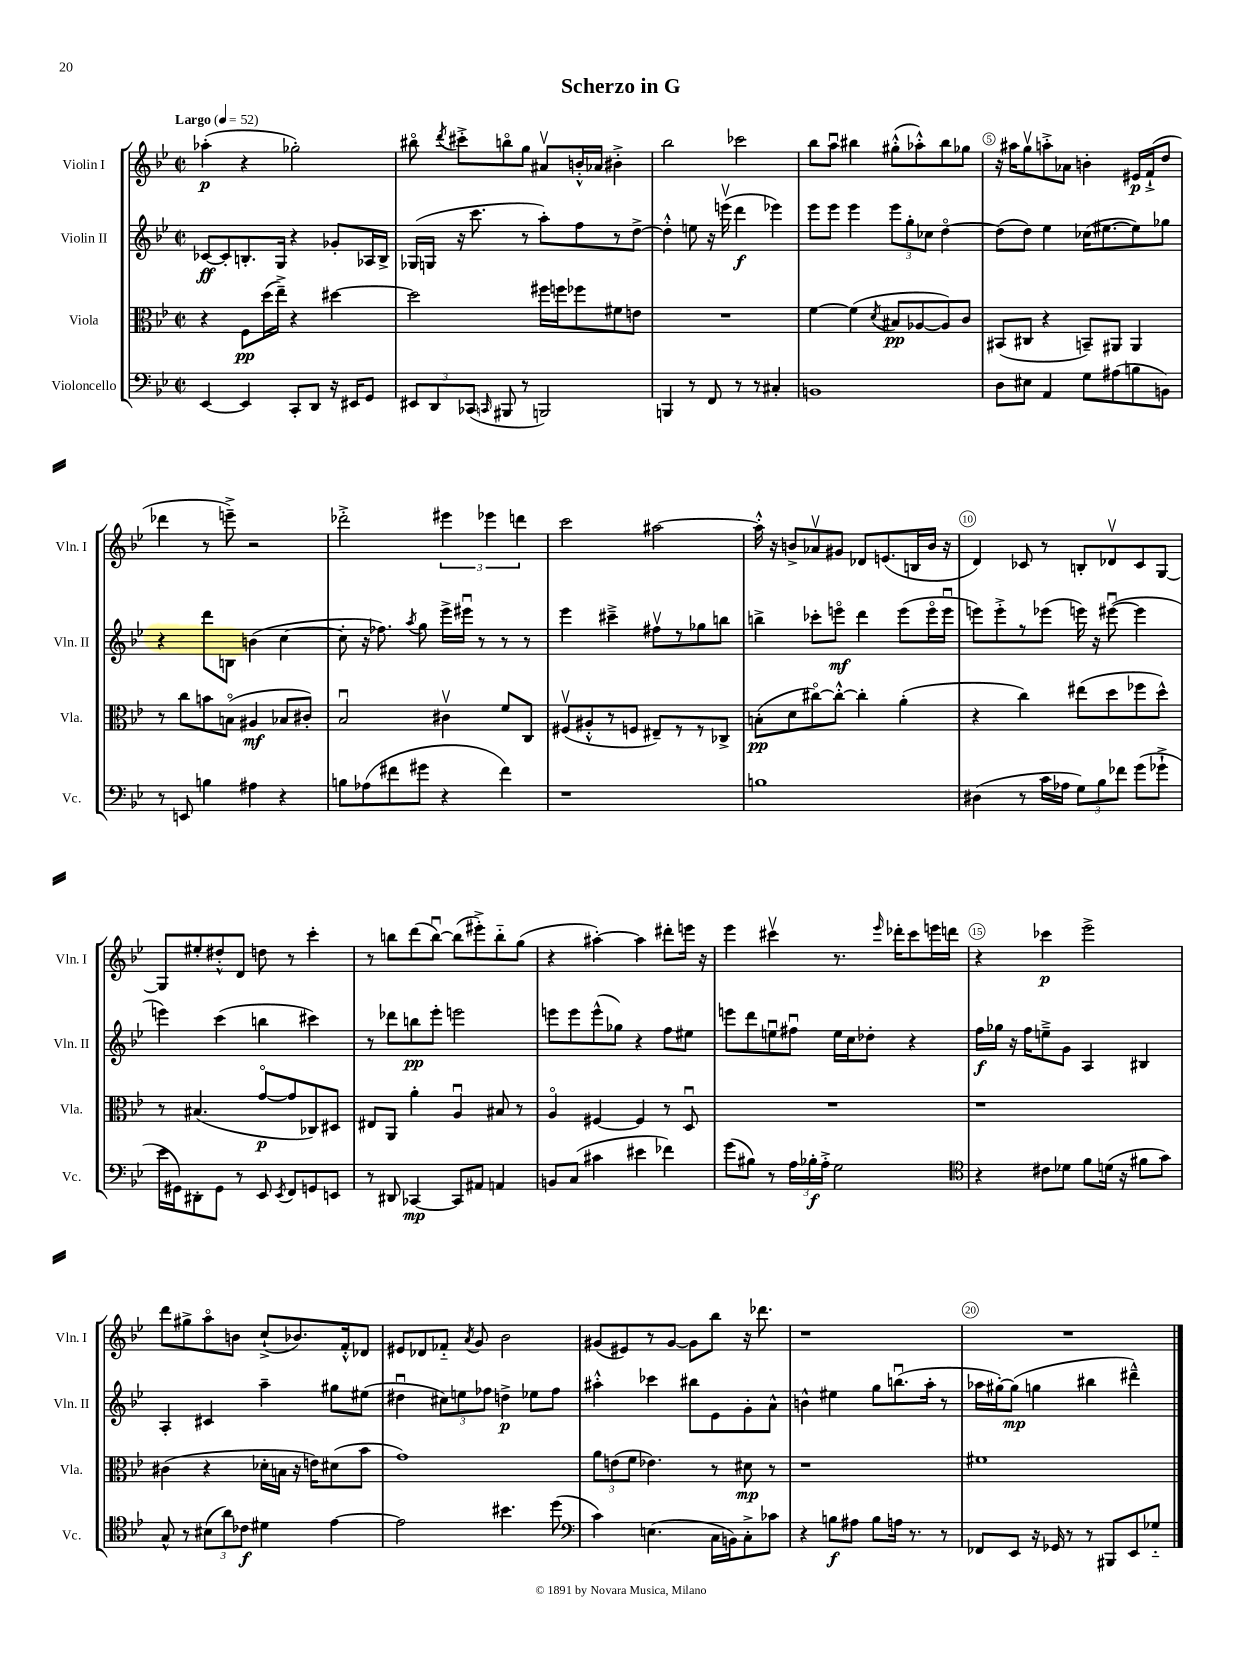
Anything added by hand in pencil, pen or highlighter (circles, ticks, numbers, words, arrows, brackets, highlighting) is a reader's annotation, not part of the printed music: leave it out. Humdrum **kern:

**kern	**kern	**kern	**kern
*staff4	*staff3	*staff2	*staff1
*clefF4	*clefC3	*clefG2	*clefG2
*k[b-e-]	*k[b-e-]	*k[b-e-]	*k[b-e-]
*M2/2	*M2/2	*M2/2	*M2/2
*met(c|)	*met(c|)	*met(c|)	*met(c|)
*MM52	*MM52	*MM52	*MM52
[4EE-	4r	[8c-	(4aa-'
.	.	8c-']	.
4EE-]	8F	8.B'	4r
.	(16dd	.	.
.	16ee-~^)	16G	.
8CC'	4r	4r	2gg-')
8DD	.	.	.
16r	[4dd#	8g-'	.
16EE#	.	.	.
8GG	.	16A-	.
.	.	16B^	.
=	=	=	=
12EE#	2dd#]	(16G-	8bb#o
.	.	16G	.
12DD	.	.	.
.	.	.	8qddd
.	.	16r	8ccc#'^
(12CC-	.	.	.
.	.	8.ccc	.
16qqCC	.	.	.
8BBB#	.	.	8bbo
8r	.	8r	8gg
2BBB)	16ff#	8aa')	8a#v
.	16ff	.	.
.	8ff-	8ff	16b'^^
.	.	.	16a-
.	8f#	8r	4b#'^
.	8e	[8dd^	.
=	=	=	=
4BBB	1r	4dd'^^]	2bb-
8r	.	8ee	.
8FF	.	16r	.
.	.	(16eeev	.
8r	.	4ddd	2ccc-
8r	.	.	.
4C#'	.	4eee-)	.
=	=	=	=
1BB	[4f	8eee-	8bb-
.	.	8eee-	8aau
.	(4f]	4eee-	4bb#
.	8qd	.	.
.	8B#	12eee-	(8gg#'^^
.	.	12gg'	.
.	[8A-	.	8aa-'^^)
.	.	12cc-	.
.	8A-])	[4ddo	8bb#
.	8c	.	8gg-
=	=	=	=
8D	(8BB#	(8dd]	16r
.	.	.	16aa#
8E#	8C#	8dd)	8ggv
4AA	4r	4ee-	8aa'^
.	.	.	8a-
8G	8BB~)	(16cc-	4b'
.	.	[8.ee#	.
(8A#	8AA#	.	.
8B	4AA#	8ee#])	16e#
.	.	.	(16f`^
8BB)	.	8gg-	8dd
=	=	=	=
8r	8r	4r	4ddd-
8EE	8cc	.	.
4B	8b	8ddd	8r
.	(8Bo	8B	8eee~^)
4A#	4A#	(4b	2r
4r	8B-	[4cc	.
.	8c#')	.	.
=	=	=	=
8B	2B-u	8cc']	2ddd-'^
(8A-	.	16r	.
.	.	8.ff-)	.
8f#	.	.	.
.	.	8qaa	.
8g#	.	8gg	.
4r	4c#v	16eee-^	6eee#
.	.	16eee#u	.
.	.	8r	.
.	.	.	6eee-
4f#)	8f	8r	.
.	.	.	6ddd
.	8C	8r	.
=	=	=	=
1r	(8F#v	4eee-	2ccc
.	8A#'^^	.	.
.	8r	4ccc#~^	.
.	8F	.	.
.	8E#~)	8ff#v	[2aa#
.	8r	8r	.
.	8r	8gg-	.
.	8C-^	8bb	.
=	=	=	=
1B	(8B'	4bb^	16aa#'^^]
.	.	.	16r
.	8d	.	8b^
.	[8cc#o)	8ccc-'	8a-v
.	8cc#'^^_	8eeeo	8g#
.	4cc#']	4ddd	8d-
.	.	.	(8.e
.	(4a'	(8eee	.
.	.	.	16B
.	.	16eeeo	16b
.	.	16eeeu	16r
=	=	=	=
(4D#	4r	8eee)	4d)
.	.	8eee'^	.
8r	4cc)	8r	8c-
16c	.	(8eee-	8r
16A-	.	.	.
12G)	(8ee#	16eee)	8B'
.	.	16r	.
12B-	.	.	.
.	8dd	([8eee#u	8d-v
12f-	.	.	.
(8g	8ff-	4eee#]	8c-
8g-`^	8dd^^)	.	[8G
=	=	=	=
16e-	8r	4eee)	8G]
16GG#)	.	.	.
8DD#'	(4.B#	.	8ee#'
8GG#	.	(4ccc	8dd#'^^
8r	.	.	8d
8EE-	[8go	4bb	8dd
8qEE-	.	.	.
8FF	8g]	.	8r
8GG	8C-)	4ccc#)	4ccc'
8EE	8D#	.	.
=	=	=	=
8r	8E#	8r	8r
8DD#	8AA	8ddd-	8bb
[4CC-	4a'	8bb	(8ddd
.	.	8eee-'	[8bbu)
8CC-]	4Au	2eee	(8bb]
8AA#	.	.	8eee#'^)
4AA	8B#	.	8bb'~
.	8r	.	(8gg
=	=	=	=
8BB	4Ao	8eee	4r
(8C	.	8eee	.
4c#	[4F#	(8eee^^	[4aa#')
.	.	8gg-)	.
4e#	4F#]	4r	4aa#]
4f-)	8r	8ff	8ddd#'
.	8Du	8ee#	16eee
.	.	.	16r
=	=	=	=
(8g	1r	8eee	4eee-
8B#)	.	8ddd	.
8r	.	8eeu	4ccc#v
24A	.	8ff#u	.
24B-'	.	.	.
24A'^	.	.	.
2G	.	16ee	8.r
.	.	16cc	.
.	.	8dd-'	.
.	.	.	16qqeee-
.	.	.	16ddd-'
.	.	4r	8ccc#
.	.	.	16eee
.	.	.	16ddd
=	=	=	=
*clefC4	*	*	*
4r	1r	16ff	4r
.	.	16gg-	.
.	.	16r	.
.	.	16ff	.
8c#	.	8ee~^	4ccc-
8d-	.	8g	.
8f	.	4A	2eee-^
(16d	.	.	.
16r	.	.	.
8f#	.	4B#	.
8g)	.	.	.
=	=	=	=
8G^^	(4c#	4A'	8ddd
8r	.	.	8gg#^
(12B#	4r	4c#	8aao
12a)	.	.	.
.	.	.	8b
12c-	.	.	.
4d#	16d-'	4aa~	(8cc`^
.	16B	.	.
.	16r	.	8.b-)
.	16e)	.	.
[4e-	(8d#	8gg#	.
.	.	.	16f'^^
.	8b-	(8ee#	8d-
=	=	=	=
2e-]	1g)	4dd#u	8e#
.	.	.	8d-
.	.	12cc#)	8f-'~
.	.	12ee	.
.	.	.	8qa
.	.	.	8g
.	.	12ff-	.
4.b#	.	4dd^	2b-
.	.	8ee-	.
(8dd	.	8ff-	.
=	=	=	=
*clefF4	*	*	*
4c)	12a	4aa#'^^	(8g#
.	(12e	.	.
.	.	.	8e#)
.	12f	.	.
(4.E	4.e-)	4ccc-	8r
.	.	.	[8g#
.	.	8bb#	8g#]
16C	8r	8e-	8bb-
16BB)	.	.	.
8C'^	8d#	8g'	16r
.	.	.	8.ddd-
8c-	8r	8a^^	.
=	=	=	=
4r	1r	4b^^	1r
8B	.	4ee#	.
8A#	.	.	.
8B	.	8gg	.
16A	.	(8.bbu	.
8.r	.	.	.
.	.	16aa'	.
8r	.	8r	.
=	=	=	=
8FF-	1f#	16aa-	1r
.	.	[16gg#')	.
8EE-	.	(8gg#]	.
16r	.	4gg	.
16GG-	.	.	.
8r	.	.	.
8r	.	4bb#	.
8BBB#	.	.	.
8EE-	.	4ddd#~^^)	.
8G-'~	.	.	.
==	==	==	==
*-	*-	*-	*-
